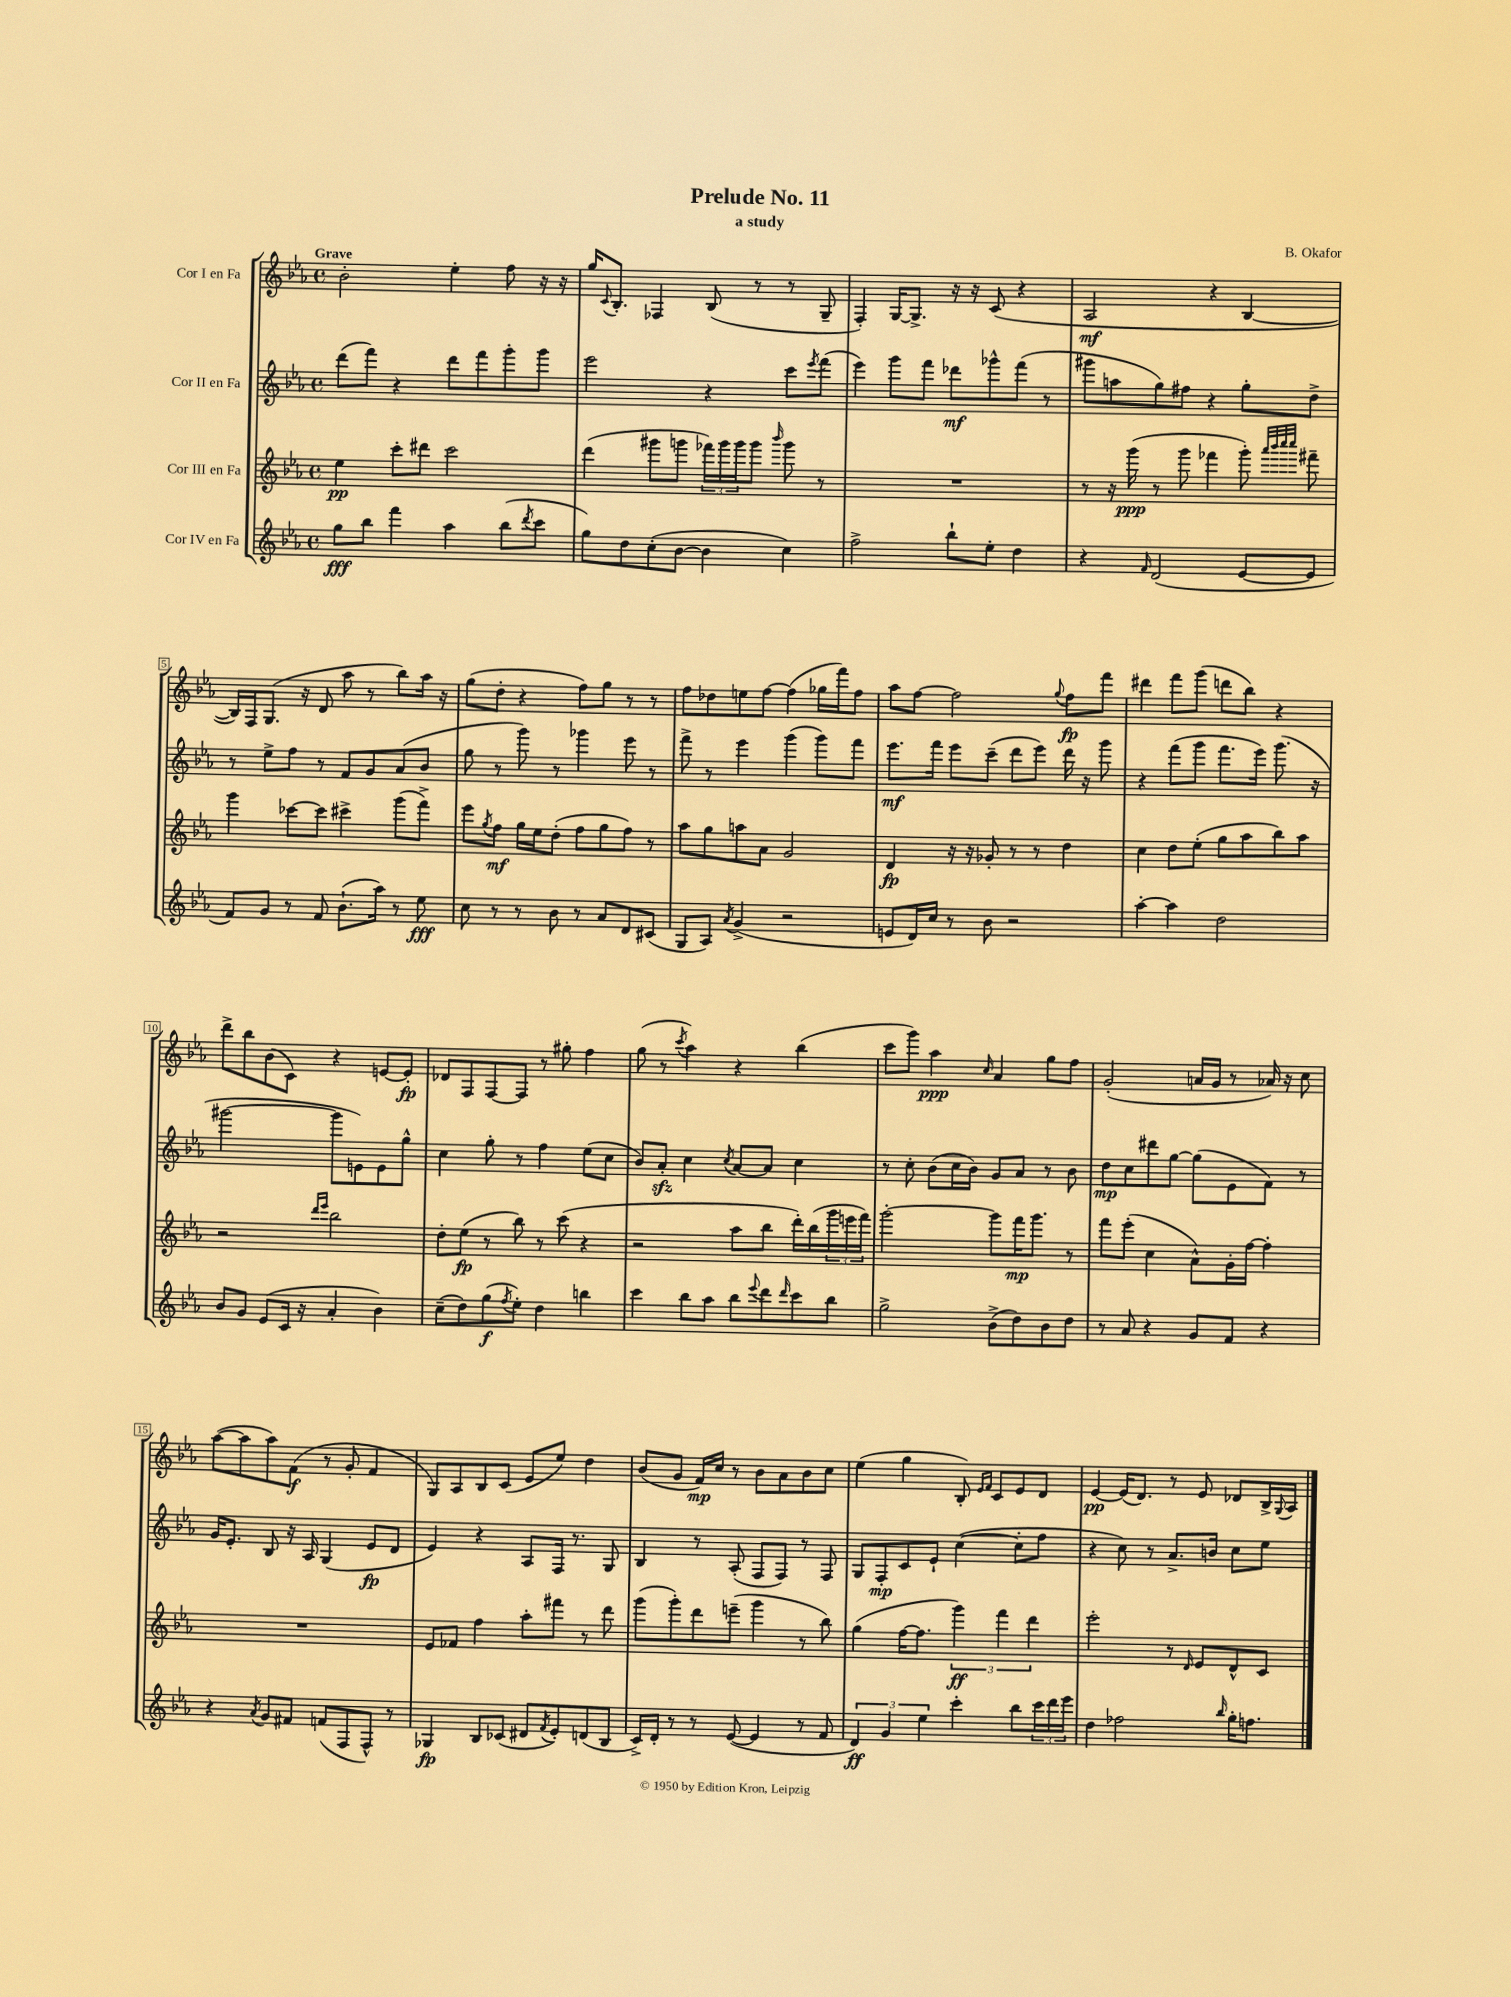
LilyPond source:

\header { title = "Prelude No. 11" composer = "B. Okafor" subtitle = "a study" }
<<
\new StaffGroup <<
\new Staff = "s0" \with { instrumentName = "Cor I en Fa" } {
    \clef treble \key ees \major \defaultTimeSignature \time 4/4 \tempo "Grave"
    bes'2-. ees''4-. f''8 r16 r16 |
    g''16 \appoggiatura { c'8 } bes8.-. fes4 bes8( r8 r8 g8-- |
    f4-.) g16~ g8.-> r16 r16 c'8( r4 |
    aes2\mf r4 bes4~ |
    bes16) f16 g8.( r16 d'8 aes''8 r8 bes''8) aes''16 r16 |
    g''8( d''8-. r4 f''8) g''8 r8 r8 |
    f''8 des''8 e''8 f''8~ f''4( ges''16 f'''16) f''8 |
    aes''8 f''8~ f''2 \appoggiatura { g''8 } f''8\fp f'''8 |
    dis'''4 f'''8 g'''8( d'''8 bes''8) r4 |
    d'''8-> bes''8 bes'8( c'8) r4 e'8~ e'8-.\fp |
    des'8 f8 f8~ f8 r8 gis''8-. f''4 |
    g''8( r8 \acciaccatura { c'''8 } aes''4) r4 bes''4( |
    c'''8 g'''8) aes''4\ppp \grace { c''16 } aes'4 g''8 f''8 |
    g'2-.( a'16 g'16 r8 aes'16) r16 c''8 |
    aes''8~( aes''8 aes''8) f'8\f( r8 g'8-. f'4 |
    g8) aes8 bes8 c'8( ees'8 ees''8) d''4 |
    bes'8( g'8 f'16\mp) c''16 r8 bes'8 aes'8 bes'8 c''8 |
    ees''4( g''4 bes8-.) \grace { ees'16 f'16 } c'8 ees'8 d'8 |
    ees'4~\pp ees'16( d'8.) r8 ees'8 des'8 bes16-> \appoggiatura { g8 } aes16 \bar "|." |
}
\new Staff = "s1" \with { instrumentName = "Cor II en Fa" } {
    \clef treble \key ees \major \defaultTimeSignature \time 4/4
    d'''8( f'''8) r4 d'''8 f'''8 g'''8-. g'''8 |
    ees'''2 r4 c'''8 \acciaccatura { ees'''8 } f'''8( |
    ees'''4) g'''8 f'''8 des'''8\mf ges'''8-^ f'''8( r8 |
    gis'''8 a''8 g''8) fis''8 r4 g''8-. d''8-> |
    r8 ees''8-> f''8 r8 f'8 g'8 aes'8( bes'8 |
    g''8 r8 g'''8) r8 ges'''4 ees'''8 r8 |
    f'''8-> r8 ees'''4 g'''4( g'''8) f'''8 |
    ees'''8.\mf f'''16 ees'''8 c'''8--( d'''8 ees'''8) d'''16 r16 g'''8 |
    r4 f'''8( g'''8 f'''8. ees'''16) g'''8.( r16 |
    gis'''2~ gis'''8 e'8) e'8 g''8-^ |
    c''4 g''8-. r8 f''4 ees''8( c''8 |
    bes'8) aes'8-.\sfz c''4 \acciaccatura { c''8 } aes'8~ aes'8 c''4 |
    r8 c''8-. bes'8( c''16 bes'16) g'8 aes'8 r8 bes'8 |
    d''8\mp c''8 dis'''8 g''8~ g''8( ees'8 f'8) r8 |
    g'16 ees'8.-. bes8 r16 aes16 g4( ees'8\fp d'8 |
    ees'4) r4 aes8 f16 r8. g8 |
    bes4 r8 aes8-.( f8 f8) r8 f8 |
    g8 f8-.\mp c'8 ees'8-! c''4~( c''8-. f''8 |
    r4 c''8) r8 aes'8.-> b'16 c''8 ees''8 \bar "|." |
}
\new Staff = "s2" \with { instrumentName = "Cor III en Fa" } {
    \clef treble \key ees \major \defaultTimeSignature \time 4/4
    ees''4\pp c'''8-. dis'''8 c'''2 |
    d'''4( gis'''8 g'''8 \tuplet 3/2 { fes'''16) g'''16 g'''16 } g'''8 \grace { bes'''16 } g'''8 r8 |
    R1 |
    r8 r16 g'''16\ppp( r8 g'''8 fes'''4 g'''8-.) \grace { aes'''32 bes'''32 c''''32 c''''32 } fis'''8-- |
    g'''4 ces'''8~ ces'''8 cis'''4-> g'''8( f'''8->) |
    ees'''8 \acciaccatura { g''8 } f''8\mf g''16 ees''16 d''8-.( f''8 g''8 f''8) r8 |
    aes''8 g''8 a''8 aes'8 g'2 |
    d'4\fp r16 r16 ges'8-. r8 r8 d''4 |
    c''4 d''8 ees''8-.( g''8 aes''8 bes''8) aes''8 |
    r2 \grace { d'''16 ees'''16 } bes''2 |
    d''8-. ees''8\fp( r8 bes''8) r8 c'''8( r4 |
    r2 aes''8 bes''8 d'''16-.) bes''16( \tuplet 3/2 { g'''16 e'''16 f'''16) } |
    g'''2~-. g'''8 f'''16\mp g'''8. r8 |
    f'''8 ees'''8-.( c''4 aes'8-^) g'16-. f''16~ f''4-. |
    R1 |
    ees'8 fes'8 f''4 aes''8-. fis'''8 r8 d'''8 |
    g'''8( g'''8-.) d'''8 e'''8--( g'''4 r8 bes''8) |
    g''4( f''16~ f''8. \tuplet 3/2 { g'''4\ff) f'''4 d'''4 } |
    ees'''2-. r8 \grace { d'16 } ees'8 d'8-^ c'8 \bar "|." |
}
\new Staff = "s3" \with { instrumentName = "Cor IV en Fa" } {
    \clef treble \key ees \major \defaultTimeSignature \time 4/4
    g''8\fff bes''8 f'''4 aes''4 bes''8( \acciaccatura { d'''8 } c'''8 |
    g''8) d''8 c''8-.( bes'8~ bes'4 c''4) |
    f''2-> bes''8-! ees''8-. d''4 |
    r4 \grace { f'16 } d'2( ees'8~ ees'8 |
    f'8) g'8 r8 f'8 bes'8.-!( aes''16) r8 ees''8\fff |
    c''8 r8 r8 bes'8 r8 aes'8 d'8 cis'8( |
    g8 aes8) \acciaccatura { aes'8 } g'4->( r2 |
    e'8 d'16) c''16 r8 bes'8 r2 |
    aes''4~-. aes''4 d''2 |
    bes'8 g'8 ees'8( c'16 r16 aes'4-. bes'4) |
    c''8--( d''8) g''8\f( \acciaccatura { f''8 } ees''8-.) d''4 b''4 |
    c'''4 bes''8 aes''8 bes''8 \appoggiatura { ees'''8 } d'''8 \grace { d'''16 } c'''8 bes''8 |
    g''2-> bes'8->( d''8) bes'8 d''8 |
    r8 aes'8 r4 g'8 f'8 r4 |
    r4 \acciaccatura { aes'8 } g'8 fis'8 f'8( f8 f8-^) r8 |
    ges4\fp bes8 ces'8( dis'8 \acciaccatura { f'8 } ees'8-.) d'8( bes8 |
    c'16->) d'16-. r8 r8 ees'8~( ees'4 r8 f'8 |
    \tuplet 3/2 { d'4\ff) g'4 ees''4 } c'''4-. bes''8 \tuplet 3/2 { c'''16 d'''16 ees'''16 } |
    d''4 fes''2 \grace { bes''16 } g''16-. f''8. \bar "|." |
}
>>
>>
\layout { \context { \Score \override BarNumber.stencil = #(make-stencil-boxer 0.1 0.3 ly:text-interface::print) } }
